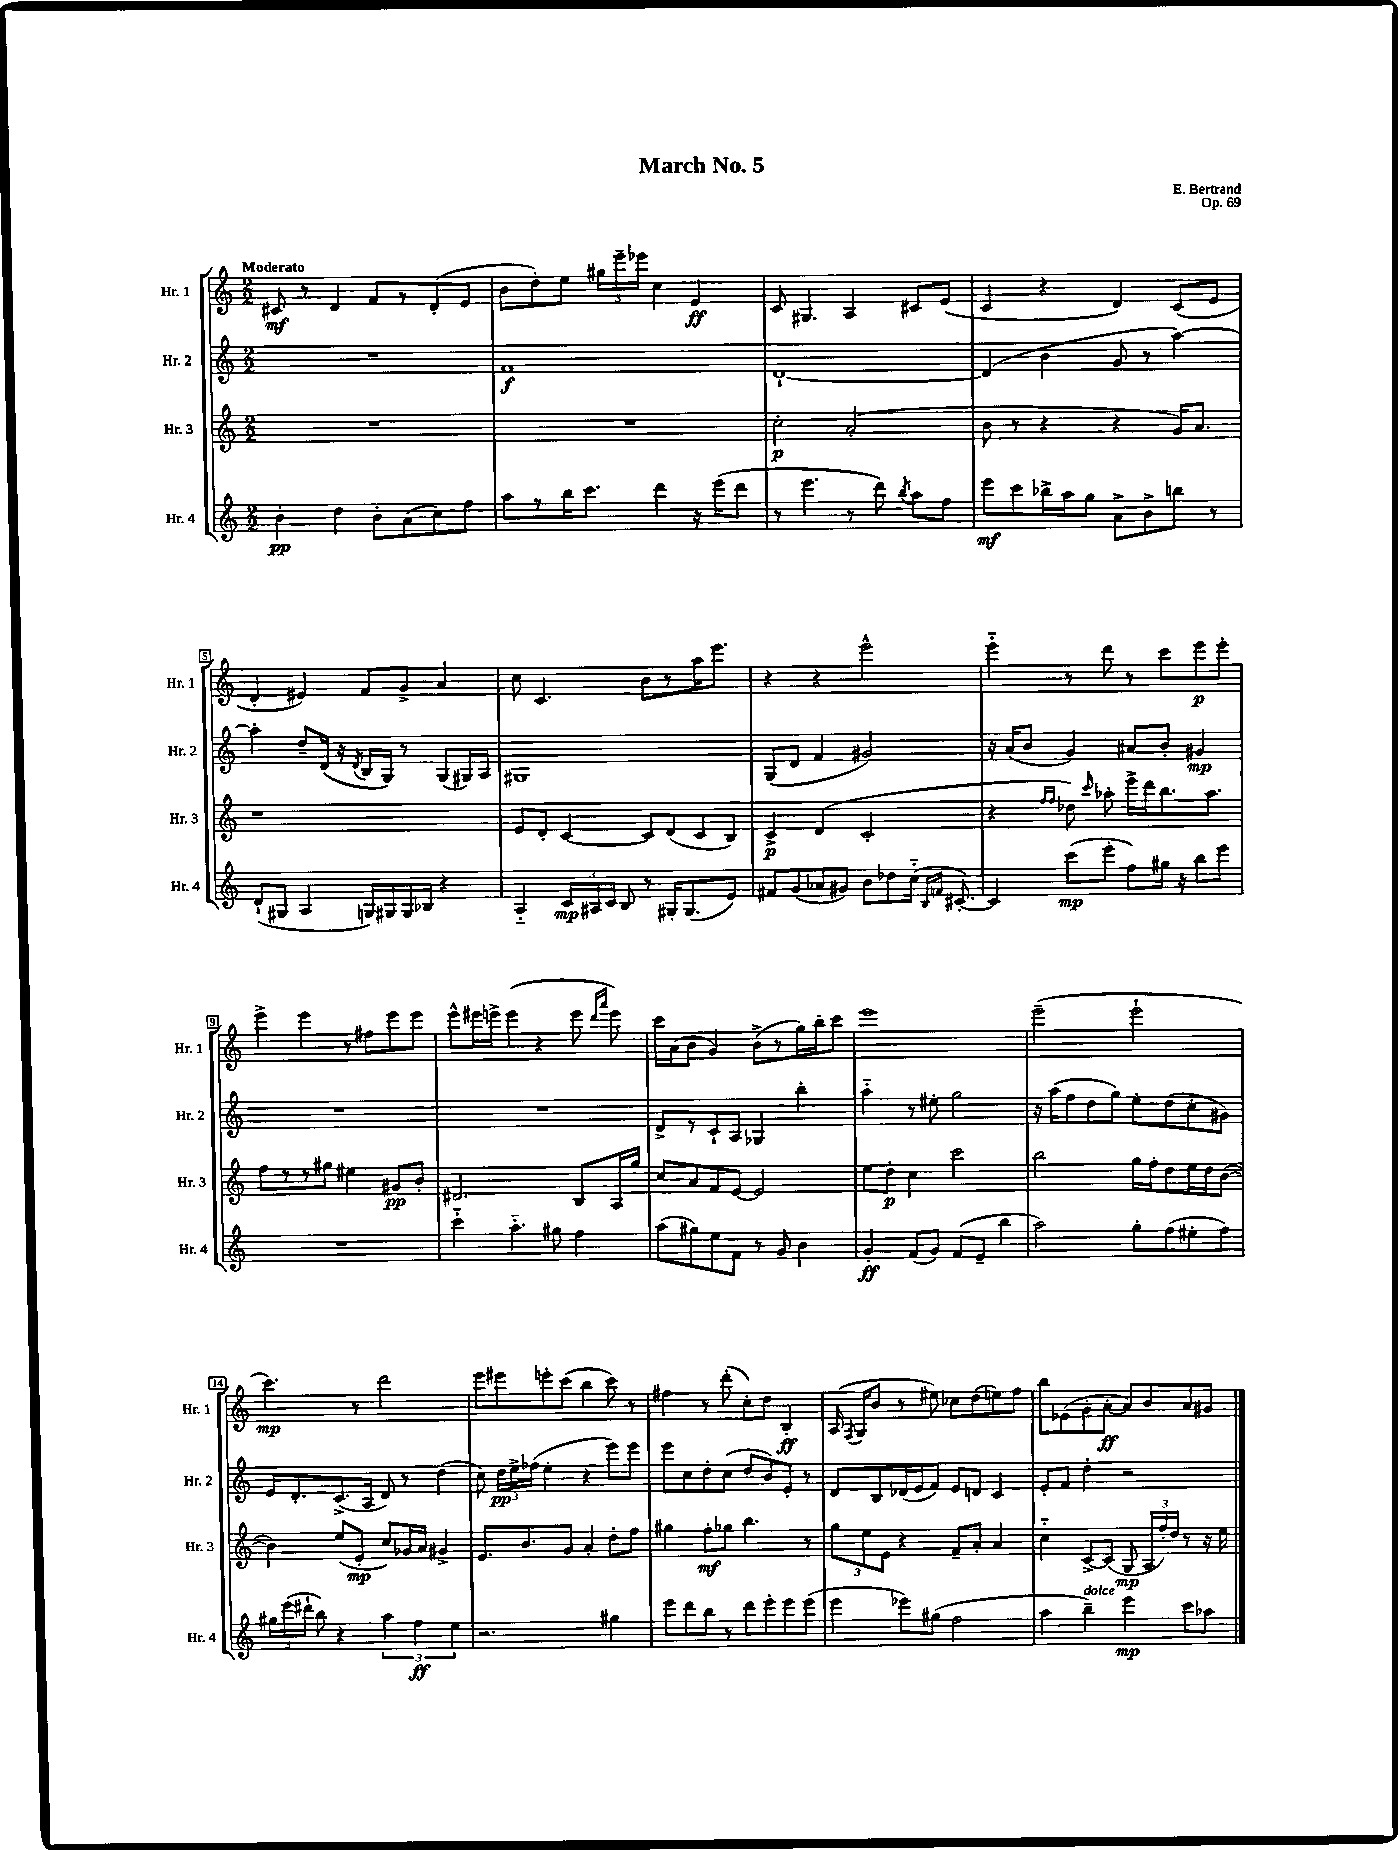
\header { title = "March No. 5" composer = "E. Bertrand" opus = "Op. 69" }
<<
\new StaffGroup <<
\new Staff = "s0" \with { instrumentName = "Hr. 1" shortInstrumentName = "Hr. 1" } {
    \clef treble \key c \major \numericTimeSignature \time 2/2 \tempo "Moderato"
    \autoBeamOff cis'8\mf r8 d'4 f'8[ r8 d'8-.( e'8] |
    b'8[ d''8-.) e''8] \tuplet 3/2 { gis''16[ e'''16-- ees'''16] } c''4 e'4\ff |
    c'8 gis4. a4 cis'8[ e'8]( |
    c'4 r4 d'4) c'8[( e'8] |
    d'4-. eis'4) f'8[ g'8]-> a'4 |
    c''8 c'4. b'8[ r8 a''16 e'''8.] |
    r4 r4 e'''2-^ |
    e'''4-_ r8 d'''8 r8 c'''8[ e'''8\p e'''8]-. |
    e'''4-> e'''4 r8 fis''8[ e'''8 e'''8] |
    e'''8[-^ eis'''16 e'''16]-> e'''4( r4 e'''8 \grace { d'''16[ a'''16] } e'''8) |
    c'''16[ a'16( b'8] g'4) b'8[->( r8 g''16) b''16-. c'''8] |
    e'''1 |
    e'''2--( e'''2-! |
    c'''4.\mp) r8 d'''2 |
    e'''8[ eis'''8 e'''8-. c'''8]( b''4 c'''8) r8 |
    fis''4 r8 d'''8-.( c''8[-.) d''8] b4-.\ff |
    a16( \acciaccatura { f8 } g16[ b'8] r8 eis''8) ces''8[ d''8( e''8) f''8] |
    b''8[ ees'8( g'8-. a'8]~-.\ff a'8[) b'8 a'8 gis'8] \bar "|." |
}
\new Staff = "s1" \with { instrumentName = "Hr. 2" shortInstrumentName = "Hr. 2" } {
    \clef treble \key c \major \numericTimeSignature \time 2/2
    \autoBeamOff R1 |
    f'1\f |
    d'1~-! |
    d'4( b'4 g'8 r8 a''4~) |
    a''4-. d''8[-- d'16]( r16 \acciaccatura { d'8 } b16[ g16]) r8 g8[( gis16) a16] |
    gis1 |
    g8[( d'8] f'4 gis'2) |
    r16 a'16[( b'8] g'4) ais'8[ b'8]-. gis'4\mp |
    R1 |
    R1 |
    d'8[-> r8 c'8-! a8] ges4 b''4-. |
    a''4-_ r8 eis''8-. g''2 |
    r16 a''16[( f''8 d''8 g''8]) e''8[-. d''8( c''8-. gis'8]) |
    e'16[ d'8.-. c'8.->( a16] d'8) r8 d''4( |
    c''8) \tuplet 3/2 { d''16[\pp e''16-> fes''16]( } e''4-. r4 e'''8[) e'''8] |
    e'''8[ c''8 d''8-. c''8]( d''8[ b'8) e'8]-. r8 |
    d'8[ b8 des'16( e'16 f'8]) e'8[ d'8] c'4 |
    e'8[-. f'8] d''4-. r2 \bar "|." |
}
\new Staff = "s2" \with { instrumentName = "Hr. 3" shortInstrumentName = "Hr. 3" } {
    \clef treble \key c \major \numericTimeSignature \time 2/2
    \autoBeamOff R1 |
    R1 |
    c''2-.\p a'2-.( |
    b'8 r8 r4 r4 g'16[) a'8.] |
    r1 |
    e'8[ d'8]-. c'4~ c'8[ d'8( c'8 b8]) |
    c'4->\p d'4( c'2-. |
    r4 \grace { f''16[ f''16] } des''8) \grace { c'''16 } aes''8-. e'''16[-> d'''16 b''8. aes''8.] |
    f''8[ r8 r8 gis''8] eis''4 gis'8[\pp b'8]-. |
    dis'2. b8[ a16 g''16] |
    c''8[ a'8 f'8 e'8]~ e'2 |
    e''8[ d''8]-.\p c''4 c'''2 |
    b''2 g''16[ f''16-. d''8 e''16 d''16 b'8]~( |
    b'4) e''8[( e'8]-.\mp c''8[) ges'16 a'16] gis'4-> |
    e'8.[ b'8. g'8] a'4-. d''8[-. f''8] |
    gis''4 f''8[-.\mf ges''8] b''4. r8 |
    \tuplet 3/2 { g''8[ e''8 e'8] } r4 f'8[-- a'8]-. a'4 |
    c''4-_ c'8[~-> c'8]( g8\mp \tuplet 3/2 { a16[ f''16-.) d''16] } r8 r16 e''16 \bar "|." |
}
\new Staff = "s3" \with { instrumentName = "Hr. 4" shortInstrumentName = "Hr. 4" } {
    \clef treble \key c \major \numericTimeSignature \time 2/2
    \autoBeamOff b'4-.\pp d''4 b'8[-. a'8( c''8) f''8] |
    a''8[ r8 b''16 c'''8.] d'''4 r16 e'''16[( d'''8] |
    r8 e'''4. r8 d'''8) \acciaccatura { b''8 } a''8[ f''8] |
    e'''8[\mf c'''8 bes''16-> a''16 g''8] a'8[-> b'8-> b''8] r8 |
    d'8[-!( gis8] a4 g16[) gis16 gis16 bes16] r4 |
    a4-_ \tuplet 3/2 { c'16[\mp ais16 c'16] } b8 r8 gis16[-. gis8.( e'8]) |
    fis'8[ g'8( aes'8 gis'8]) b'8[ des''8 c''16]-_( \grace { b16[ f'16] } cis'8.~-.) |
    cis'4 c'''8[\mp( e'''8]-. f''8[) gis''16] r16 b''8[ e'''8] |
    R1 |
    c'''4-_ a''4.-_ gis''8 f''4 |
    a''8[( gis''8) e''8 f'8] r8 g'8 b'4 |
    g'4-.\ff f'8[( g'8]) f'8[( e'8]-- b''4 |
    a''2) g''8[-. f''8( eis''8-. f''8]) |
    \tuplet 3/2 { gis''16[ e'''16( dis'''16]-! } b''8) r4 \tuplet 3/2 { a''4 f''4\ff e''4 } |
    r2. gis''4 |
    e'''8[ d'''8 b''8] r8 d'''8[ e'''8-. e'''8 e'''8]( |
    e'''4 ees'''8[) gis''8]( f''2 |
    a''4 b''4--^\markup { \italic "dolce" }) e'''4\mp c'''8[ aes''8] \bar "|." |
}
>>
>>
\layout { \context { \Score \override BarNumber.stencil = #(make-stencil-boxer 0.1 0.3 ly:text-interface::print) } }
